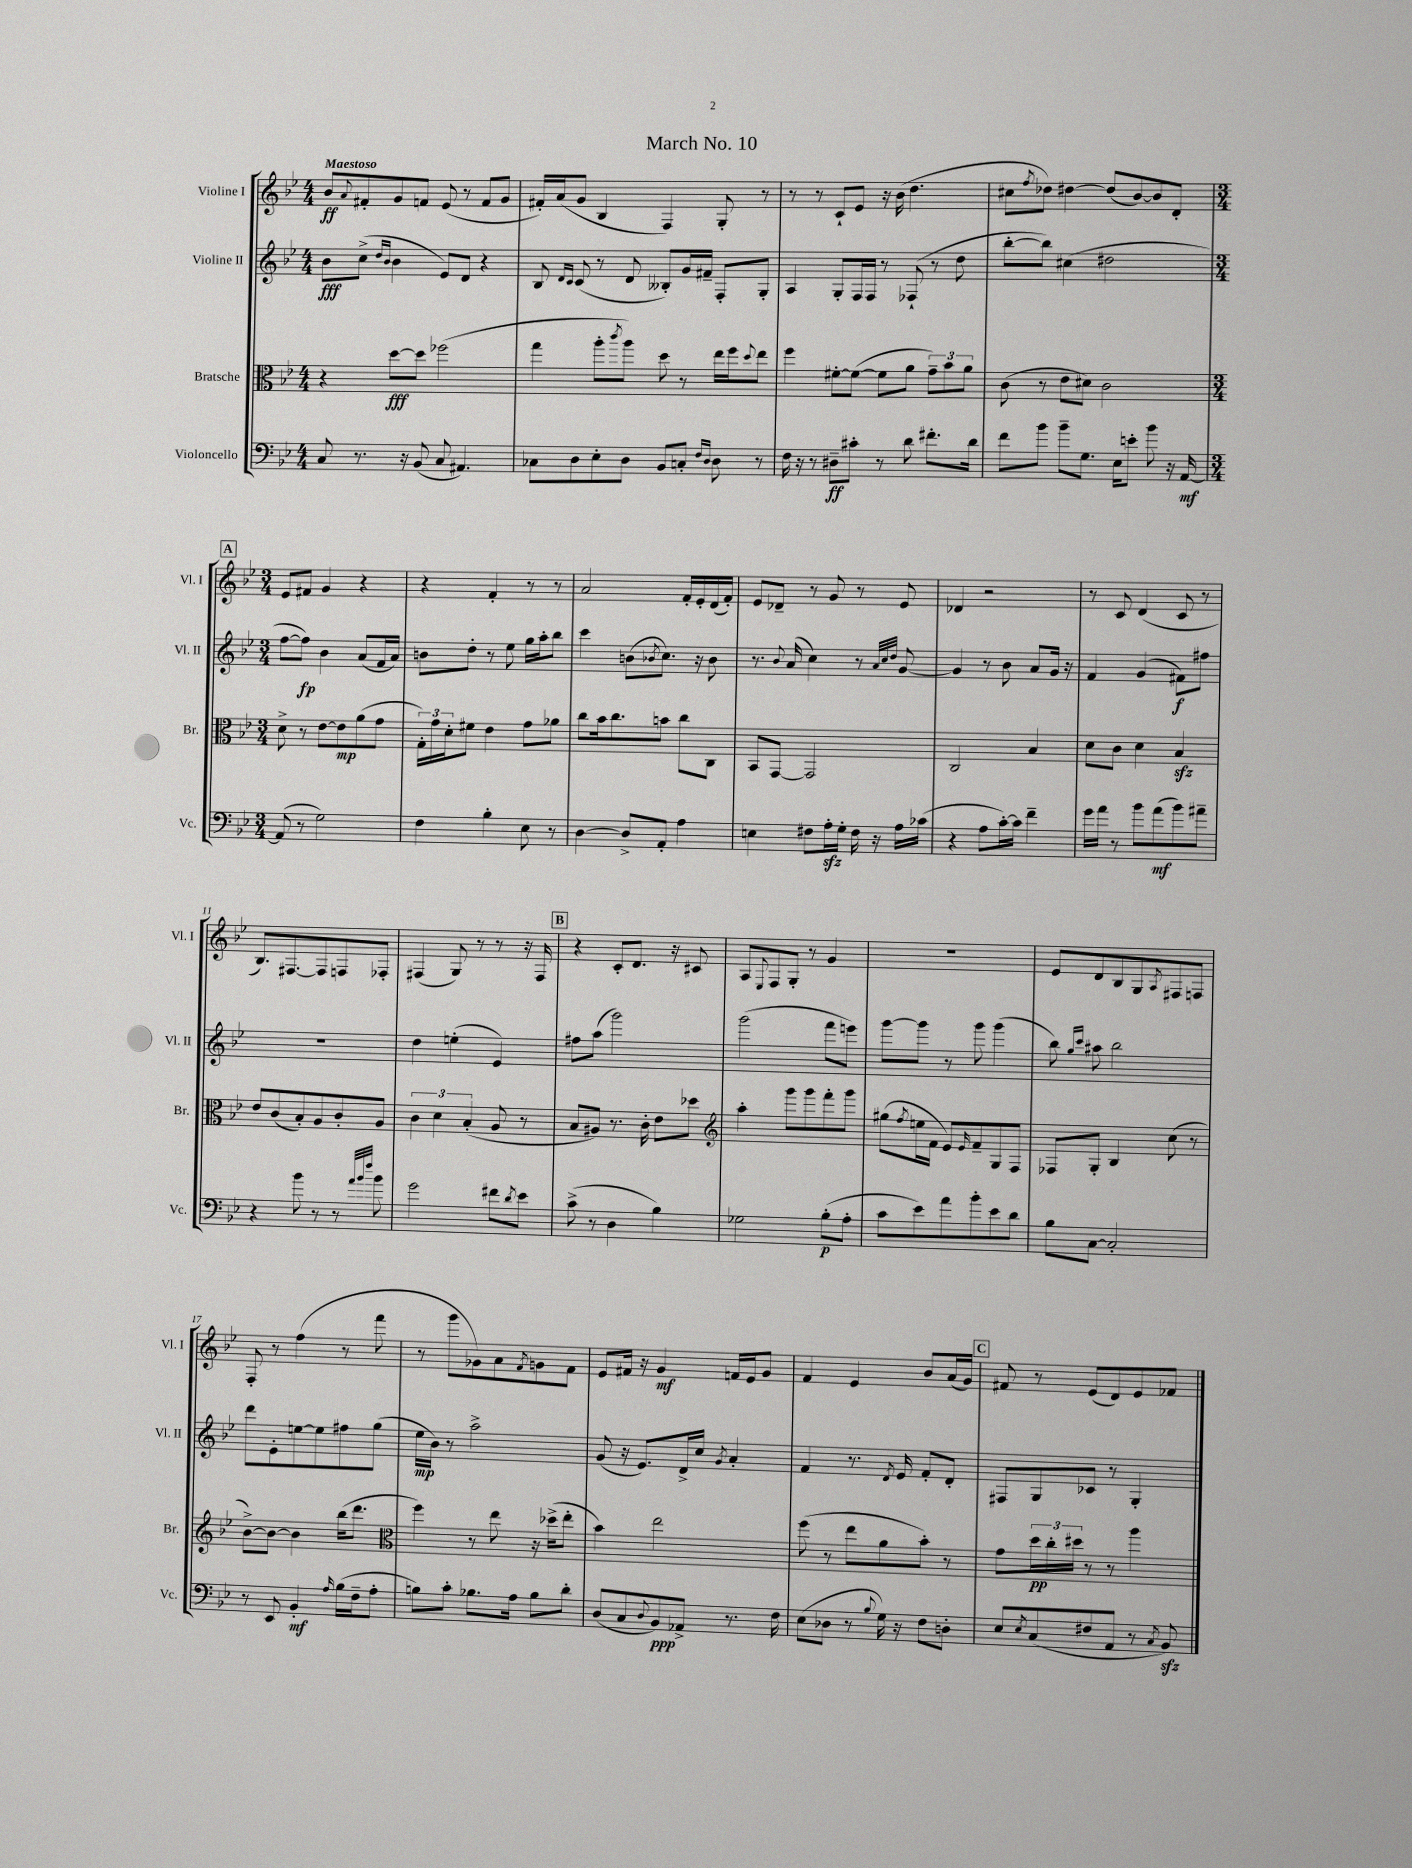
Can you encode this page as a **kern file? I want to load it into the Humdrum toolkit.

**kern	**dynam	**kern	**dynam	**kern	**dynam	**kern	**dynam
*part4	*part4	*part3	*part3	*part2	*part2	*part1	*part1
*staff4	*staff4	*staff3	*staff3	*staff2	*staff2	*staff1	*staff1
*I"Violoncello	*	*I"Bratsche	*	*I"Violine II	*	*I"Violine I	*
*I'Vc.	*	*I'Br.	*	*I'Vl. II	*	*I'Vl. I	*
*clefF4	*	*clefC3	*	*clefG2	*	*clefG2	*
*k[b-e-]	*	*k[b-e-]	*	*k[b-e-]	*	*k[b-e-]	*
*M4/4	*	*M4/4	*	*M4/4	*	*M4/4	*
=1	=1	=1	=1	=1	=1	=1	=1
!	!	!	!	!	!	!LO:TX:a:B:t=Maestoso	!
8C/	.	4r	.	8b-\L	fff	8b-/L	ff
.	.	.	.	.	.	8qqa/	.
8.r	.	.	.	(8cc^\J	.	8f#X'/	.
.	.	.	.	16qqdd/LL	.	.	.
.	.	.	.	16qqb-/JJ	.	.	.
.	.	[8dd\L	fff	4b-\	.	8g/	.
16r	.	.	.	.	.	.	.
(8BB-/	.	8dd\J]	.	.	.	8fn/J	.
8C/	.	(2ff-X\	.	8e-/L)	.	(8e-/	.
4.AA#X/)	.	.	.	8d/J	.	8r	.
.	.	.	.	4r	.	8f/L	.
.	.	.	.	.	.	8g/J	.
=2	=2	=2	=2	=2	=2	=2	=2
8C-X\L	.	4gg\	.	8B-/	.	16f#X'/LL)	.
.	.	.	.	.	.	(16a/J	.
.	.	.	.	16qqd/LL	.	.	.
.	.	.	.	16qqc/JJ	.	.	.
8D\	.	.	.	(8c/	.	8g/J	.
8E-'\	.	8aa'\L	.	8r	.	4B-/	.
.	.	8qccc/	.	.	.	.	.
8D\J	.	8aa\J)	.	8d/	.	.	.
8BB-/L	.	8dd\	.	8B--X'/L)	.	4F/)	.
8Cn'/J	.	8r	.	16g/L	.	.	.
.	.	.	.	16f#X~/JJ	.	.	.
16qqF/LL	.	.	.	.	.	.	.
16qqD/JJ	.	.	.	.	.	.	.
8D\	.	16ee-\LL	.	8F'/L	.	8G'/	.
.	.	16ff\J	.	.	.	.	.
.	.	8qqdd/	.	.	.	.	.
8r	.	8ee-\J	.	8G'/J	.	8r	.
=3	=3	=3	=3	=3	=3	=3	=3
16F\	.	4ff\	.	4A/	.	8r	.
16r	.	.	.	.	.	.	.
8r	.	.	.	.	.	8r	.
8D#X~\L	ff	[8f#X'\L	.	8G'/L	.	8c`/L	.
8c#X'\J	.	(8f#\J_	.	16F/L	.	8e-/J	.
.	.	.	.	16F/JJ	.	.	.
8r	.	8f#\L]	.	8r	.	16r	.
.	.	.	.	.	.	(16b-\	.
8d\	.	8a\J	.	(8F-X`/	.	4.dd\	.
8.f#X'\L	.	12g~\L)	.	8r	.	.	.
.	.	12b-\	.	.	.	.	.
.	.	.	.	8dd\	.	.	.
.	.	12a\J	.	.	.	.	.
16d\Jk	.	.	.	.	.	.	.
=4	=4	=4	=4	=4	=4	=4	=4
8f\L	.	(8c\	.	[8bb-'\L	.	8cc#X\L	.
.	.	.	.	.	.	8qff/	.
8b-\J	.	8r	.	8bb-\J])	.	8dd-X\J)	.
8b-~\L	.	8e-\L	.	(4cc#X\	.	[4dd#X\	.
8.G\J	.	8d#X\J)	.	.	.	.	.
.	.	2c\	.	2dd#X\	.	(8dd#/L]	.
16E-\KL	.	.	.	.	.	.	.
8en'\J	.	.	.	.	.	[8b-/)	.
8b-\	.	.	.	.	.	8b-/]	.
16r	.	.	.	.	.	8d'/J	.
[16AA/	mf	.	.	.	.	.	.
!!LO:LB:g=z
!!LO:REH:place=s1:t=A
=5	=5	=5	=5	=5	=5	=5	=5
*M3/4	*	*M3/4	*	*M3/4	*	*M3/4	*
(8AA/]	.	8d^\	.	[8ff\L	.	8e-/L	.
8r	.	8r	.	8ff\J])	fp	8f#X/J	.
2G\)	.	[8e-\L	.	4b-\	.	4g/	.
.	.	8e-\]	mp	.	.	.	.
.	.	(8a\	.	(8a/L	.	4r	.
.	.	8g\J	.	16f/L	.	.	.
.	.	.	.	16a/JJ)	.	.	.
=6	=6	=6	=6	=6	=6	=6	=6
4F\	.	24G'\LL)	.	8bn\L	.	4r	.
.	.	24g\	.	.	.	.	.
.	.	24d'\J	.	.	.	.	.
.	.	8f#X\J	.	8dd'\J	.	.	.
4B-'\	.	4e-\	.	8r	.	4f'/	.
.	.	.	.	8ee-\	.	.	.
8E-\	.	8g\L	.	16gg\LL	.	8r	.
.	.	.	.	16aa'\J	.	.	.
8r	.	8a-X\J	.	8bb-\J	.	8r	.
=7	=7	=7	=7	=7	=7	=7	=7
[4D\	.	8cc\L	.	4ccc\	.	2a/	.
.	.	16b-\k	.	.	.	.	.
.	.	8.cc\	.	.	.	.	.
8D^/L]	.	.	.	(8bn\L	.	.	.
.	.	.	.	8qb-X/	.	.	.
8AA'/J	.	8bn\J	.	8.cc\J)	.	.	.
4A\	.	8cc\L	.	.	.	16f'/LL	.
.	.	.	.	16r	.	16e-'/	.
.	.	8C\J	.	8b-\	.	(16d/	.
.	.	.	.	.	.	16f'/JJ)	.
=8	=8	=8	=8	=8	=8	=8	=8
4En\	.	8BB-/L	.	8.r	.	8e-/L	.
.	.	[8GG/J	.	.	.	8d-X~/J	.
.	.	.	.	8qqb-/	.	.	.
.	.	.	.	(16a/	.	.	.
8F#X\L	.	2GG/]	.	4cc\)	.	8r	.
16Azz'\L	.	.	.	.	.	8g/	.
16G'\JJ	.	.	.	.	.	.	.
16F#\	.	.	.	8r	.	8r	.
16r	.	.	.	.	.	.	.
.	.	.	.	32qqa/LLL	.	.	.
.	.	.	.	32qqcc/	.	.	.
.	.	.	.	32qqdd/JJJ	.	.	.
16A\LL	.	.	.	[8g/	.	8e-/	.
(16c-X\JJ	.	.	.	.	.	.	.
=9	=9	=9	=9	=9	=9	=9	=9
4r	.	2C/	.	4g/]	.	4d-X/	.
8A\L	.	.	.	8r	.	2r	.
[16c'\L)	.	.	.	8b-\	.	.	.
16c\JJ]	.	.	.	.	.	.	.
4f~\	.	4B-/	.	8a/L	.	.	.
.	.	.	.	16g/Jk	.	.	.
.	.	.	.	16r	.	.	.
=10	=10	=10	=10	=10	=10	=10	=10
16g\LL	.	8d\L	.	4f/	.	8r	.
16a\JJ	.	.	.	.	.	.	.
8r	.	8c\J	.	.	.	8c/	.
8b-\L	.	4d\	.	(4g/	.	(4d/	.
(8a\	mf	.	.	.	.	.	.
8b-\)	.	4B-zz/	.	8f#X\L)	f	8c/	.
8a#X~\J	.	.	.	8ff#X\J	.	8r	.
!!LO:LB:g=z
=11	=11	=11	=11	=11	=11	=11	=11
4r	.	8e-/L	.	2.r	.	8.B-/L)	.
.	.	(8c/	.	.	.	.	.
.	.	.	.	.	.	[8.F#X/	.
8b-\	.	8B-'/)	.	.	.	.	.
8r	.	8A/	.	.	.	8F#/]	.
8r	.	8c'/	.	.	.	8Fn/	.
32qqa/LLL	.	.	.	.	.	.	.
32qqb-/	.	.	.	.	.	.	.
32qqff/JJJ	.	.	.	.	.	.	.
8b-\	.	8A/J	.	.	.	8F-X'/J	.
=12	=12	=12	=12	=12	=12	=12	=12
2g\	.	6c\	.	4dd\	.	(4F#X/	.
.	.	6d\	.	.	.	.	.
.	.	.	.	(4een'\	.	8G/)	.
.	.	(6B-'/	.	.	.	.	.
.	.	.	.	.	.	8r	.
8f#X\L	.	8A/	.	4e-/)	.	8r	.
8qd/	.	.	.	.	.	.	.
8e-\J	.	8r	.	.	.	16r	.
.	.	.	.	.	.	16F#/	.
!!LO:REH:place=s1:t=B
=13	=13	=13	=13	=13	=13	=13	=13
(8c^\	.	8B-/L	.	8ff#X\L	.	4r	.
8r	.	8A#X/J)	.	(8aa\J	.	.	.
4D\	.	8.r	.	2ggg\)	.	8c'/L	.
.	.	.	.	.	.	8.d/J	.
.	.	16c'\	.	.	.	.	.
4B-\)	.	8e-\L	.	.	.	.	.
.	.	.	.	.	.	16r	.
.	.	8dd-X\J	.	.	.	8c#X/	.
=14	=14	=14	=14	=14	=14	=14	=14
*	*	*clefG2	*	*	*	*	*
2G-X\	.	4aa'\	.	(2ggg\	.	8A/L	.
.	.	.	.	.	.	8qqE-/	.
.	.	.	.	.	.	8F/	.
.	.	8ggg\L	.	.	.	8G'/J	.
.	.	8ggg\	.	.	.	8r	.
(8B-'\L	p	8fff'\	.	8fff\L	.	4g/	.
8A'\J	.	8ggg\J	.	8eeen\J)	.	.	.
=15	=15	=15	=15	=15	=15	=15	=15
8c\L	.	(8gg#X\L	.	[8ggg\L	.	2.r	.
.	.	8qff/	.	.	.	.	.
8e-\)	.	16een\L	.	8ggg\J]	.	.	.
.	.	16f\JJ	.	.	.	.	.
8a\	.	8e-/L)	.	8r	.	.	.
.	.	16qqe-/	.	.	.	.	.
8b-'\	.	8f~/	.	8ggg\	.	.	.
8e-\	.	8G/	.	(4ggg\	.	.	.
8d\J	.	8F/J	.	.	.	.	.
=16	=16	=16	=16	=16	=16	=16	=16
8B-\L	.	8F-X/L	.	8bb-\)	.	8e-/L	.
.	.	.	.	16qqgg/LL	.	.	.
.	.	.	.	16qqccc/JJ	.	.	.
[8C\J	.	8G'/J	.	8aa#X\	.	8d/	.
2C'/]	.	4B-/	.	2bb-\	.	8B-/	.
.	.	.	.	.	.	8G/	.
.	.	.	.	.	.	8qA/	.
.	.	(8cc\	.	.	.	8F#X/	.
.	.	8r	.	.	.	8Fn/J	.
!!LO:LB:g=z
=17	=17	=17	=17	=17	=17	=17	=17
8r	.	[8b-^\L)	.	8ddd\L	.	8F'/	.
8EE-/	.	8b-\J_	.	8e-'\	.	8r	.
4BB-'/	mf	4b-\]	.	[8een\	.	(4ff\	.
.	.	.	.	8ee\]	.	.	.
16qqA/	.	.	.	.	.	.	.
(16B-\LL	.	(16bb-\KL	.	8ff#X\	.	8r	.
16F~\J	.	8.ddd\J	.	.	.	.	.
8A'\J	.	.	.	(8gg\J	.	8fff\	.
=18	=18	=18	=18	=18	=18	=18	=18
*	*	*clefC3	*	*	*	*	*
8Bn\L)	.	4ff\)	.	16ee-\LL	mp	8r	.
.	.	.	.	16b-\JJ)	.	.	.
8c'\J	.	.	.	8r	.	8ggg\L	.
8.B-X\L	.	8r	.	2aa^\	.	8g-X\)	.
.	.	8ee-\	.	.	.	8a\	.
16A\Jk	.	.	.	.	.	.	.
.	.	.	.	.	.	8qf/	.
8B-\L	.	16r	.	.	.	8gn\	.
.	.	(16dd-X^\KL	.	.	.	.	.
8d'\J	.	8ee-'\J	.	.	.	8f\J	.
=19	=19	=19	=19	=19	=19	=19	=19
(8D/L	.	4b-\)	.	(8g/	.	8e-/L	.
8C/	.	.	.	16r	.	16f#X/Jk	.
.	.	.	.	8.e-/L)	.	16r	.
8qqD/	.	.	.	.	.	.	.
8BB-/)	ppp	2ee-\	.	.	.	4g/	mf
8AA-X^/J	.	.	.	16d^/L	.	.	.
.	.	.	.	16cc/JJ	.	.	.
.	.	.	.	8qg/	.	.	.
8.r	.	.	.	4a'/	.	16fn/LL	.
.	.	.	.	.	.	16e-/J	.
.	.	.	.	.	.	8g/J	.
16F\	.	.	.	.	.	.	.
=20	=20	=20	=20	=20	=20	=20	=20
(8E-\L	.	(8ff\	.	4f/	.	4f/	.
8D-X\J	.	8r	.	.	.	.	.
8r	.	8ee-\L	.	8.r	.	4e-/	.
8qqB-/	.	.	.	.	.	.	.
16G\)	.	8a\	.	.	.	.	.
.	.	.	.	8qd/	.	.	.
16r	.	.	.	16e-/	.	.	.
8F\L	.	8b-'\J)	.	8f'/L	.	8b-/L	.
8Dn'\J	.	8r	.	8d'/J	.	(16a/L	.
.	.	.	.	.	.	16g/JJ)	.
!!LO:REH:place=s1:t=C
=21	=21	=21	=21	=21	=21	=21	=21
8E-/L	.	8g\L	.	8F#X/L	.	8f#X/	.
8qE-/	.	.	.	.	.	.	.
(8C/	.	24dd\L	pp	8G/	.	8r	.
.	.	24cc'\	.	.	.	.	.
.	.	24dd#X\JJ	.	.	.	.	.
8F#X/	.	8r	.	8c-X/J	.	(8e-/L	.
8AA/J	.	8r	.	8r	.	8d/)	.
8r	.	4aa\	.	4G'/	.	8e-/	.
8qC/	.	.	.	.	.	.	.
8BB-zz/)	.	.	.	.	.	8f-X/J	.
==	==	==	==	==	==	==	==
*-	*-	*-	*-	*-	*-	*-	*-
